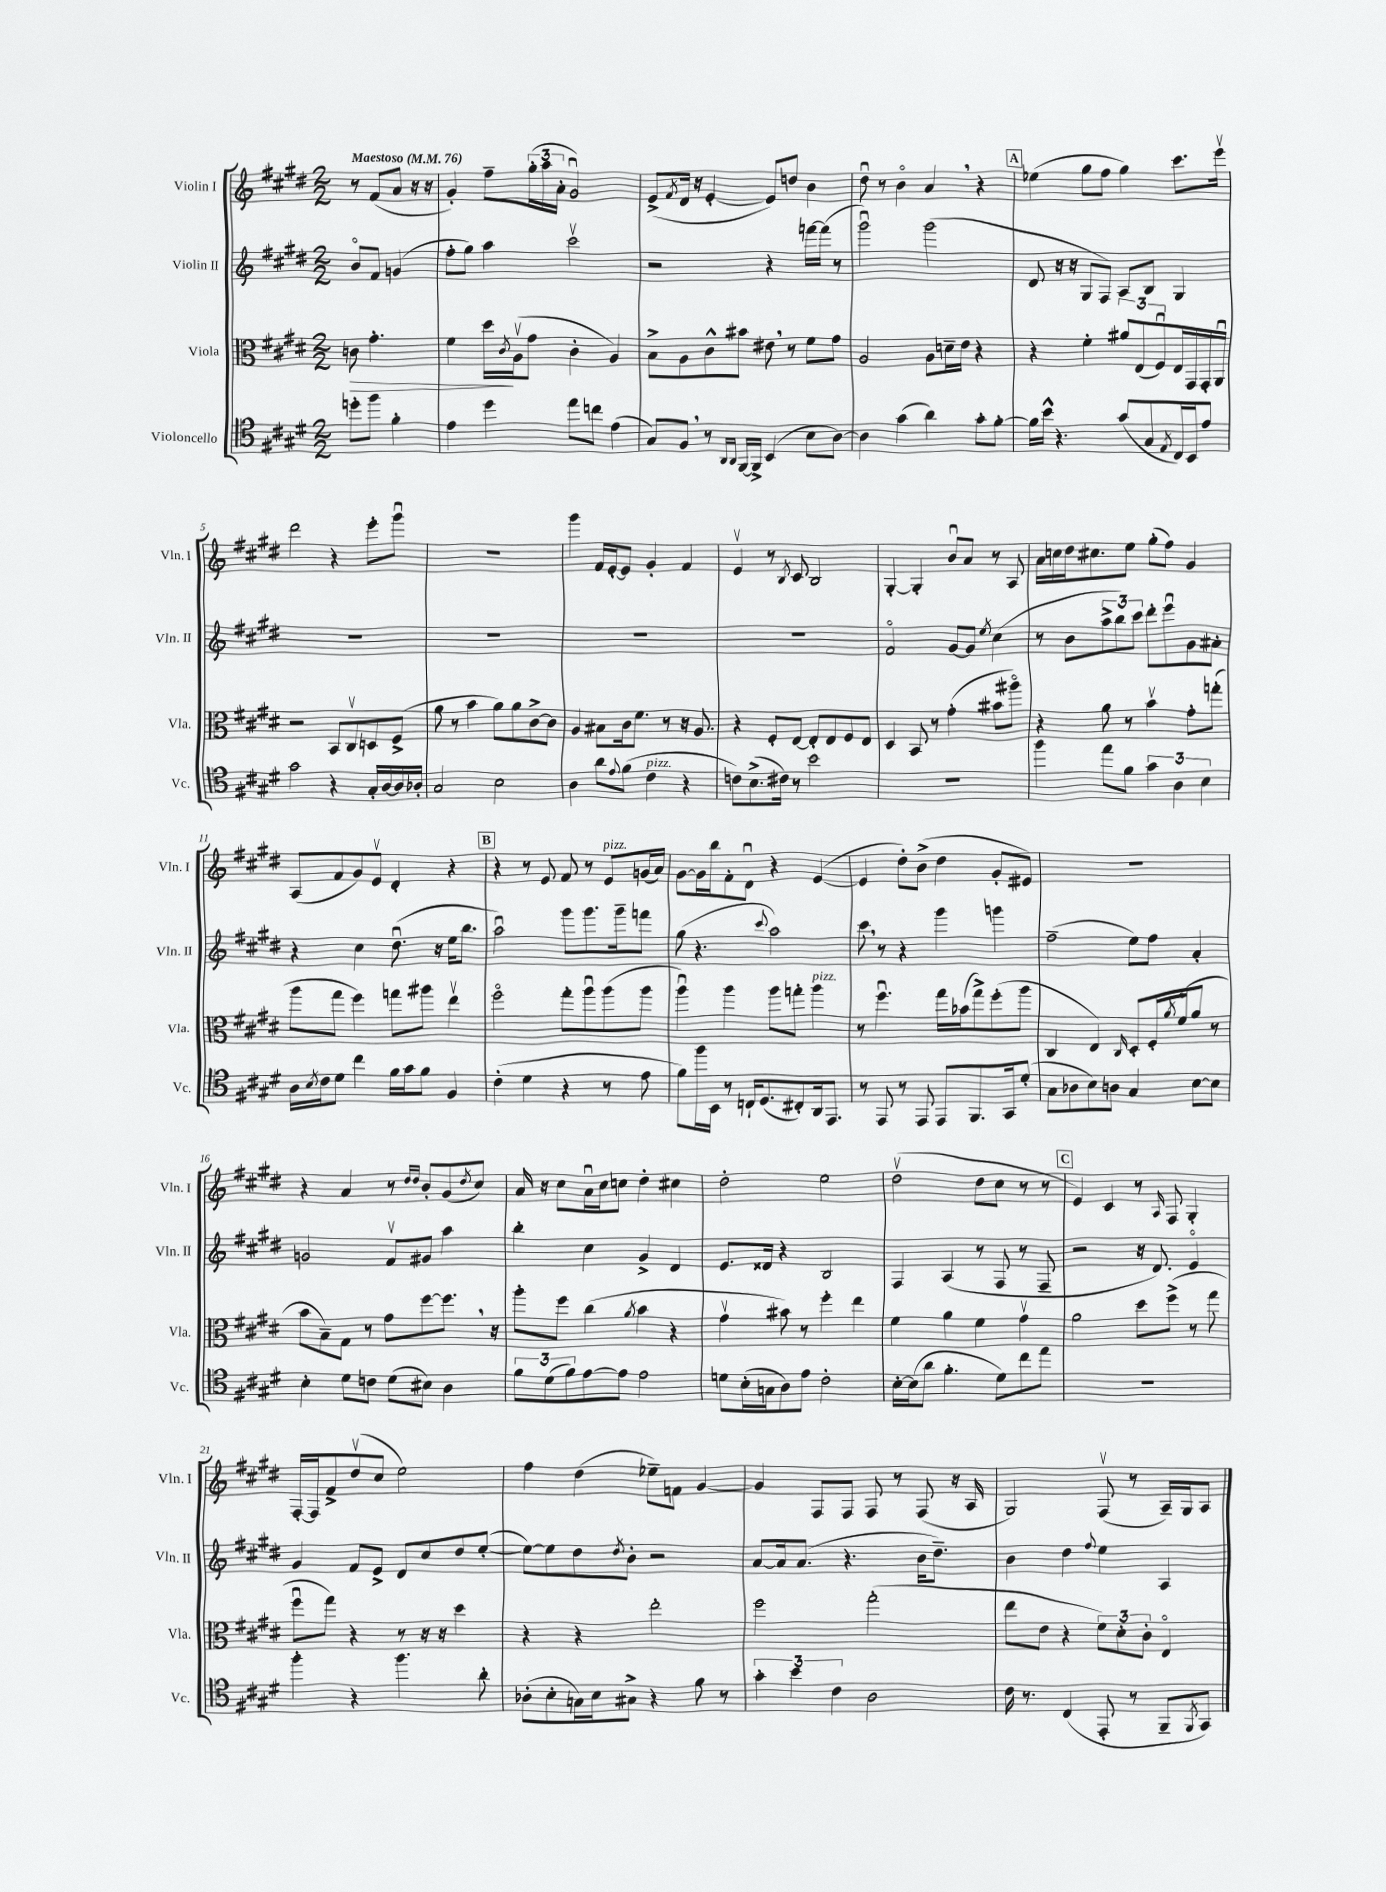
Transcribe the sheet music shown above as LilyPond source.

<<
\new StaffGroup <<
\new Staff = "s0" \with { instrumentName = "Violin I" shortInstrumentName = "Vln. I" } {
    \clef treble \key e \major \numericTimeSignature \time 2/2 \partial 2 \tempo "Maestoso" 4 = 76
    r8 fis'8( a'8 r16 r16 |
    gis'4-.) fis''8-- \tuplet 3/2 { gis''16-.( a''16 a'16-. } gis'2\downbow) |
    e'8->( \acciaccatura { fis'8 } dis'16 r16 e'4~-. e'8) d''8 b'4 |
    dis''8\downbow r8 b'4\flageolet a'4 \breathe r4 |
    \mark \markup { \box "A" } ees''4( gis''8 fis''8 gis''4) cis'''8. e'''16\upbow |
    dis'''2 r4 e'''8-. gis'''8\downbow |
    R1 |
    gis'''4 fis'16 e'16~-. e'8 gis'4-. fis'4 |
    e'4\upbow r8 \acciaccatura { b8 } cis'8 b2 |
    gis4~-. gis4-. b'8\downbow a'8 r8 a8 |
    a'16 c''16 dis''16 cis''8. e''8 gis''8-.( fis''8) gis'4 |
    a8( fis'8 gis'8) e'8\upbow dis'4-. r4 |
    \mark \markup { \box "B" } r4 r8 e'8 fis'8 r8 e'8^\markup { \italic "pizz." } g'16( a'16) |
    gis'8~ gis'16 b''16 fis'8-. dis'8\downbow r4 e'4~( |
    e'4 dis''8-.) b'8->( dis''4 gis'8-. eis'8) |
    R1 |
    r4 a'4 r8 \grace { dis''16 dis''16 } b'8-. gis'8( \acciaccatura { dis''8 } cis''8) |
    a'16 r16 cis''8 a'16\downbow cis''16 c''8 dis''4-. cis''4 |
    dis''2-. e''2 |
    dis''2\upbow( dis''8 cis''8 r8 r8 |
    \mark \markup { \box "C" } e'4) cis'4 r8 \grace { a16 } fis8 gis4-. |
    fis16~-. fis16 fis'8-> dis''8\upbow( cis''8 e''2) |
    fis''4 dis''4( ees''8--) f'8 gis'4~ |
    gis'4 fis8 fis8 fis8 r8 fis8( r16 a16 |
    gis2) fis8\upbow( r8 a16--) gis16 a8 \bar "|." |
}
\new Staff = "s1" \with { instrumentName = "Violin II" shortInstrumentName = "Vln. II" } {
    \clef treble \key e \major \numericTimeSignature \time 2/2 \partial 2
    b'8\flageolet fis'8 g'4( |
    fis''8-. gis''8) a''4 cis'''2\upbow |
    r2 r4 f'''16~ f'''16( r8 |
    gis'''2\downbow) gis'''2( |
    \mark \markup { \box "A" } dis'8 r16 r16 gis8 fis8) a8 b8 gis4 |
    R1 |
    R1 |
    R1 |
    R1 |
    fis'2\flageolet gis'8~ gis'8 \acciaccatura { e''8 } cis''4( |
    r8 b'8 \tuplet 3/2 { a''8-> b''8) cis'''8 } dis'''8-. e'''8\downbow gis'8 ais'8-. |
    r4 cis''4 dis''8.\downbow( r16 e''16 b''8. |
    \mark \markup { \box "B" } a''2\downbow) gis'''8 gis'''8. gis'''16-- f'''8 |
    gis''8( r4. \appoggiatura { cis'''8 } a''2) |
    cis'''8 \breathe r8 r4 gis'''4 g'''4 |
    fis''2--( e''8) fis''8 a'4-. |
    g'2 fis'8\upbow gis'8 a''4 |
    b''4-. cis''4 gis'4-> dis'4 |
    e'8. disis'16 r4 b2 |
    fis4 a4( r8 fis8 r8 fis8-- |
    \mark \markup { \box "C" } r2 r16 dis'8.) e'4\flageolet |
    gis'4 fis'8 e'8-> dis'8 cis''8 dis''8 e''8~-.( |
    e''8~) e''8 dis''8 \acciaccatura { dis''8 } b'8-. r2 |
    a'8~ a'16 a'8.( r4. b'16 dis''8.--) |
    b'4 dis''4 \appoggiatura { fis''8 } e''4 a4 \bar "|." |
}
\new Staff = "s2" \with { instrumentName = "Viola" shortInstrumentName = "Vla." } {
    \clef alto \key e \major \numericTimeSignature \time 2/2 \partial 2
    c'8\> gis'4.-. |
    fis'4 dis''16\! \acciaccatura { cis'8 } a16\upbow( gis'8 cis'4-. a4) |
    b8-> a8 cis'8-^ bis'8 eis'8 \breathe r8 fis'8 gis'8 |
    a2 a8 d'16-- e'16 r4 |
    \mark \markup { \box "A" } r4 fis'4-. \tuplet 3/2 { ais'8 e8( fis8\downbow) } e16 gis,16 gis,16-. a,16\downbow |
    r2 b,8 cis8\upbow d8 fis8->( |
    a'8 r8 b'4 a'8) a'8 cis'8~-> cis'8 |
    a4 bis8 cis'16 fis'8. r8 r16 a8. |
    r4 fis8-. e8~ e8-. e8 fis8 e8 |
    dis4 b,8 r8 gis'4-.( bis'8 ais''8\flageolet) |
    r4 a'8 r8 b'4\upbow gis'8-. g''8-.( |
    a''8 gis''8 fis''4) g''8 ais''8 e''4\upbow |
    \mark \markup { \box "B" } fis''2\flageolet gis''8-. a''8\downbow a''8( a''8 |
    a''4\downbow) a''4 a''8 g''8-. a''4^\markup { \italic "pizz." } |
    r8 fis''4.\downbow gis''16 bes'16( gis''8->) fis''8-.( a''8 |
    cis4 e4) \grace { cis16 } dis8-. fis16-. \acciaccatura { a'8 } fis'16\flageolet( a'8 r8 |
    b'8 b8--) gis8 r8 gis'8 fis''8~ fis''8. \breathe r16 |
    a''8-. fis''8 cis''4( \acciaccatura { a'8 } b'4 r4 |
    gis'4\upbow bis'8) r8 fis''4-. e''4 |
    fis'4 a'4 fis'4 gis'4\upbow |
    \mark \markup { \box "C" } a'2 dis''8 fis''8->( r8 gis''8 |
    fis''8\downbow gis''8) r4 r8 r16 r16 dis''4 |
    r4 r4 e''2-. |
    fis''2 gis''2-.( |
    e''8 e'8 r4 \tuplet 3/2 { fis'8) dis'8-. cis'8-. } e4\flageolet \bar "|." |
}
\new Staff = "s3" \with { instrumentName = "Violoncello" shortInstrumentName = "Vc." } {
    \clef tenor \key e \major \numericTimeSignature \time 2/2 \partial 2
    d''8-. fis''8 fis'4-. |
    e'4 dis''4 e''8 c''8 e'4( |
    gis8) fis8 \breathe r8 \grace { a,16 a,16 } fis,16~ fis,16-> b,4( b8 a8~) |
    a4 gis'4( a'4) gis'8-. fis'8~-. |
    \mark \markup { \box "A" } fis'16 b'16-^ r4. gis'8( gis8 \acciaccatura { e8 } cis16) b,16 e'8 |
    gis'2 r4 gis16-. a16~ a16 aes16-. |
    gis2 b2 |
    a4 a'8 \appoggiatura { e'8 } fis'8( cis'4^\markup { \italic "pizz." } r4 |
    c'8) b8.->( cis'16) r8 b'2 |
    R1 |
    fis''4 e''8 fis'8 \tuplet 3/2 { gis'4 a4 b4 } |
    a16 \acciaccatura { b8 } cis'16 dis'8 cis''4 fis'16 gis'16 fis'8 fis4 |
    \mark \markup { \box "B" } cis'4-.( dis'4 r4 r8 e'8 |
    fis'8) fis''16 b,16 r8 c16-! dis8.( cis8-.) a,16 e,8. |
    r8 e,8 r8 e,8 e,8 fis,8. gis,16 dis'8-.( |
    gis8 aes8 b8) a8 gis4 b8~ b8 |
    b4-. dis'8 c'8 dis'8( bis8) a4 |
    \tuplet 3/2 { fis'8 dis'8( fis'8) } e'8~ e'8 e'2 |
    d'8 b16-.( g16 a8) e'8 cis'2-. |
    b16~-. b16( a'8 fis'4.-. dis'8) cis''8 e''8 |
    \mark \markup { \box "C" } R1 |
    fis''4-. r4 fis''4. a'8-. |
    aes8-.( b8-. g16) b16 gis8-> r4 fis'8 r8 |
    \tuplet 3/2 { gis'4-. b'4 cis'4 } a2 |
    cis'16 r8. cis4( e,8-. r8 fis,8-- \acciaccatura { fis,8 } gis,8) \bar "|." |
}
>>
>>
